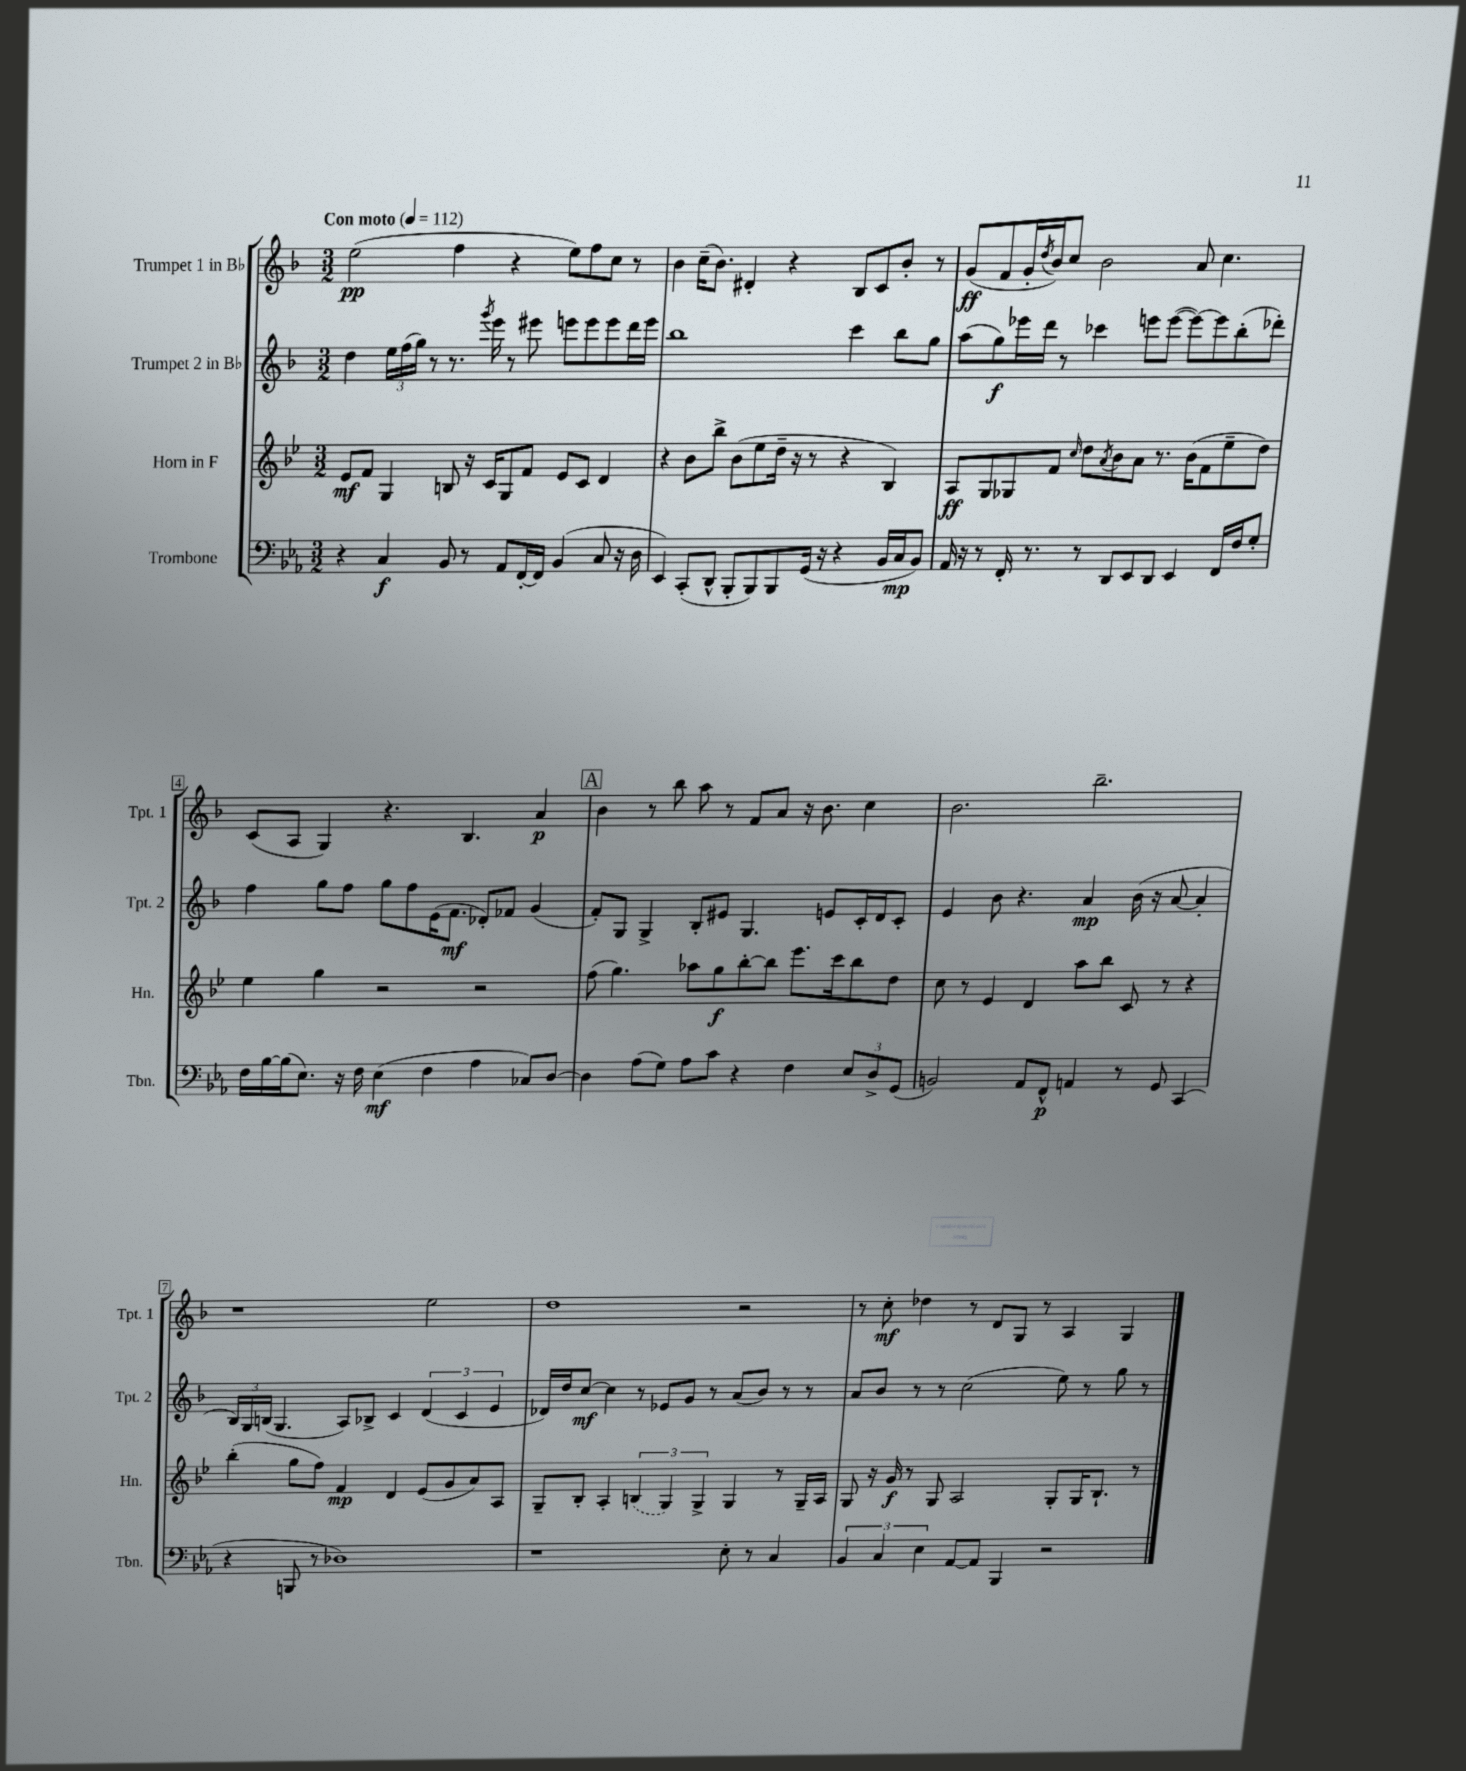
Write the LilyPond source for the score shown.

<<
\new StaffGroup <<
\new Staff = "s0" \with { instrumentName = "Trumpet 1 in Bb" shortInstrumentName = "Tpt. 1" } {
    \clef treble \key f \major \numericTimeSignature \time 3/2 \tempo "Con moto" 4 = 112
    e''2\pp( f''4 r4 e''8) f''8 c''8 r8 |
    bes'4 c''16--( bes'8.) dis'4-. r4 bes8 c'8 bes'8-. r8 |
    g'8\ff( f'8 g'16-. \acciaccatura { d''8 } bes'16) c''8 bes'2 a'8 c''4. |
    c'8( a8 g4) r4. bes4. a'4\p |
    \mark \markup { \box "A" } bes'4 r8 bes''8 a''8 r8 f'8 a'8 r16 bes'8. c''4 |
    bes'2. bes''2.-- |
    r1 e''2 |
    d''1 r2 |
    r8 c''8-.\mf des''4 r8 d'8 g8 r8 a4 g4 \bar "|." |
}
\new Staff = "s1" \with { instrumentName = "Trumpet 2 in Bb" shortInstrumentName = "Tpt. 2" } {
    \clef treble \key f \major \numericTimeSignature \time 3/2
    d''4 \tuplet 3/2 { e''16 f''16( g''16) } r8 r8. \acciaccatura { g'''8 } e'''16 r8 eis'''8 e'''8 e'''8 e'''8 d'''16 e'''16 |
    bes''1 c'''4 bes''8 g''8 |
    a''8( g''8\f) ees'''16 d'''16 r8 ces'''4 e'''8 e'''8~( e'''8~) e'''8 bes''8-.( des'''8-.) |
    f''4 g''8 f''8 g''8 f''8 e'16( f'8.\mf des'8-.) fes'8 g'4( |
    \mark \markup { \box "A" } f'8-.) g8 g4-> bes8-. eis'8 g4. e'8 c'16-. d'16 c'8-. |
    e'4 bes'8 r4. a'4\mp bes'16( r16 a'8~ a'4-. |
    \tuplet 3/2 { bes16) g16 b16( } g4. a8) bes8-> c'4 \tuplet 3/2 { d'4( c'4 e'4 } |
    des'16) d''16 c''8~\mf c''4 r8 ees'8 g'8 r8 a'8( bes'8) r8 r8 |
    a'8 bes'8 r8 r8 c''2( e''8) r8 g''8 r8 \bar "|." |
}
\new Staff = "s2" \with { instrumentName = "Horn in F" shortInstrumentName = "Hn." } {
    \clef treble \key bes \major \numericTimeSignature \time 3/2
    ees'8\mf f'8 g4 b8 r16 c'16 g8 f'8 ees'8 c'8 d'4 |
    r4 bes'8 bes''8-> bes'8( ees''8 d''16-- r16 r8 r4 bes4) |
    a8\ff g8 ges8 f'8 \grace { c''16 } d''8 \acciaccatura { a'8 } bes'8 a'8 r8. bes'16( f'8 ees''8-- d''8) |
    ees''4 g''4 r2 r2 |
    \mark \markup { \box "A" } f''8( g''4.) aes''8 g''8\f bes''8~-. bes''8 ees'''8. c'''16 bes''8 d''8 |
    c''8 r8 ees'4 d'4 a''8 bes''8 c'8 r8 r4 |
    bes''4-.( g''8 f''8) f'4\mp d'4 ees'8( g'8 a'8) a8 |
    g8-- bes8-. a4-. \tuplet 3/2 { \once \slurDashed b4( g4) g4-> } g4 r8 g16-- a16 |
    g8 r16 g'16\f r8 g8 a2 g8-. g16 bes8.-! r8 \bar "|." |
}
\new Staff = "s3" \with { instrumentName = "Trombone" shortInstrumentName = "Tbn." } {
    \clef bass \key ees \major \numericTimeSignature \time 3/2
    r4 c4\f bes,8 r8 aes,8 f,16~-. f,16 bes,4( c8 r16 d16 |
    ees,4) c,8-.( d,8-^ bes,,8-. bes,,8) bes,,8 g,16( r16 r4 bes,16 c16\mp bes,8) |
    aes,16 r16 r8 f,16-. r8. r8 d,8 ees,8 d,8 ees,4 f,16 f16 g8-. |
    f16 bes16~ bes16( ees8.) r16 f16 ees4\mf( f4 aes4 ces8) d8~ |
    \mark \markup { \box "A" } d4 aes8( g8) aes8 c'8 r4 f4 \tuplet 3/2 { ees8 d8-> g,8( } |
    b,2) aes,8 f,8-^\p a,4 r8 g,8 c,4( |
    r4 b,,8 r8 des1) |
    r1 ees8-. r8 c4 |
    \tuplet 3/2 { bes,4 c4 ees4 } aes,8~ aes,8 bes,,4 r2 \bar "|." |
}
>>
>>
\layout { \context { \Score \override BarNumber.stencil = #(make-stencil-boxer 0.1 0.3 ly:text-interface::print) } }
